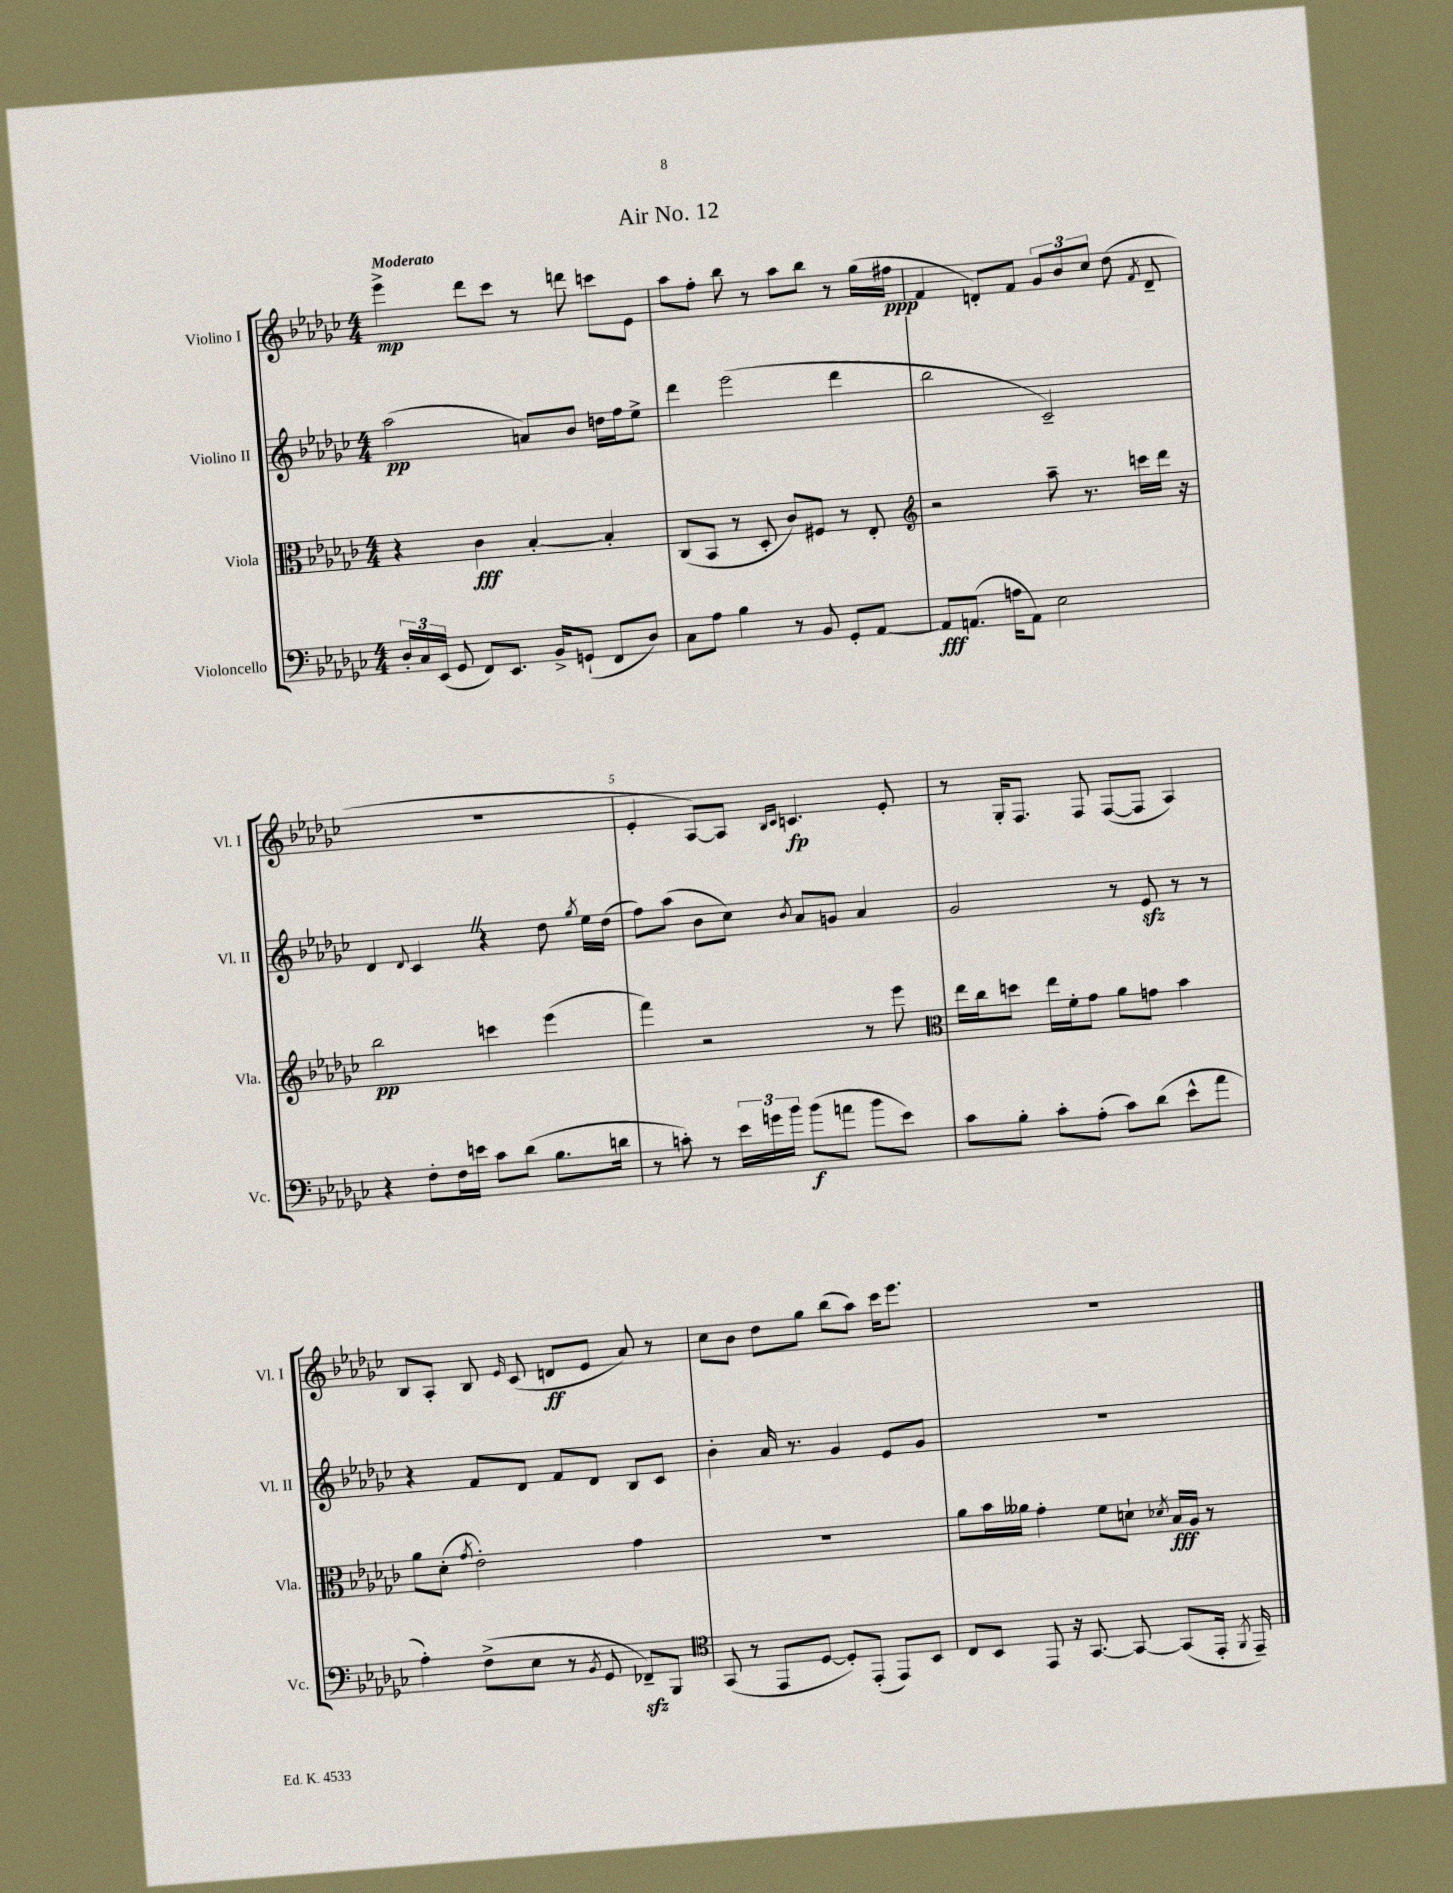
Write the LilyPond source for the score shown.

\header { title = "Air No. 12" }
<<
\new StaffGroup <<
\new Staff = "s0" \with { instrumentName = "Violino I" shortInstrumentName = "Vl. I" } {
    \clef treble \key ges \major \numericTimeSignature \time 4/4 \tempo "Moderato"
    \autoBeamOff ees'''4->\mp des'''8[ ces'''8] r8 d'''8 c'''8[ ees'8] |
    aes''8[ f''8]-. bes''8 r8 aes''8[ bes''8] r8 ges''16[( fis''16]\ppp |
    f'4 d'8[-.) f'8] \tuplet 3/2 { ges'8[ bes'8 ces''8] } des''8( \acciaccatura { f'8 } d'8-- |
    R1 |
    ees'4-. aes8[~) aes8] \grace { bes16[ ces'16] } c'4.\fp ees'8-. |
    r8 ges16[-. f8.] f8 f8[~( f8] aes4) |
    bes8[ aes8]-. bes8 \grace { ees'16 } ces'8( d'8[\ff ees'8] aes'8) r8 |
    ces''8[ bes'8] des''8[ ges''8] bes''8[( aes''8]) ces'''16[ ees'''8.] |
    R1 \bar "|." |
}
\new Staff = "s1" \with { instrumentName = "Violino II" shortInstrumentName = "Vl. II" } {
    \clef treble \key ges \major \numericTimeSignature \time 4/4
    \autoBeamOff aes''2\pp( a'8[) bes'8] d''16[ f''16 ees''8]-> |
    des'''4 ees'''2( des'''4 |
    bes''2 ces'2--) |
    des'4 \appoggiatura { des'8 } ces'4 \once \override BreathingSign.text = \markup { \musicglyph "scripts.caesura.straight" } \breathe r4 des''8 \acciaccatura { ges''8 } ees''16[ des''16]( |
    f''8[) aes''8]( bes'8[ ces''8]) \acciaccatura { bes'8 } aes'8[ g'8] aes'4 |
    ges'2 r8 ees'8\sfz r8 r8 |
    r4 f'8[ des'8] f'8[ des'8] bes8[ ces'8] |
    bes'4-. aes'16 r8. ges'4 ees'8[ ges'8] |
    R1 \bar "|." |
}
\new Staff = "s2" \with { instrumentName = "Viola" shortInstrumentName = "Vla." } {
    \clef alto \key ges \major \numericTimeSignature \time 4/4
    \autoBeamOff r4 ces'4\fff bes4~-. bes4-. |
    ces8[( bes,8] r8 des8-. ces'8[) fis8] r8 ees8-. |
    \clef treble r2 aes''8-- r8. c'''16[ des'''16] r16 |
    bes''2\pp c'''4 ees'''4( |
    f'''4) r2 r8 ees'''8 |
    \clef alto ees''16[ ces''16 d''8] ees''16[ f'16-. ges'8] aes'8[ g'8] bes'4 |
    aes'8[ des'8]-.( \acciaccatura { ges'8 } ees'2-.) ges'4 |
    R1 |
    aes'8[ bes'16 aeses'16] ges'4-. f'8[ d'8]-! \acciaccatura { des'8 } bes16[\fff aes16] r8 \bar "|." |
}
\new Staff = "s3" \with { instrumentName = "Violoncello" shortInstrumentName = "Vc." } {
    \clef bass \key ges \major \numericTimeSignature \time 4/4
    \autoBeamOff \tuplet 3/2 { des16[-. ces16 ees,16]( } ges,8 f,8[) ees,8.] bes,16[-> g,8]-!( f,8[ des8]) |
    ces8[ aes8] bes4 r8 bes,8 ges,8[-. aes,8]~ |
    aes,8[\fff a,8.]( a16[ a,8]) ees2 |
    r4 f8[-. f16 e'16] ces'8[ des'8]( bes8.[ d'16] |
    r8 c'8-.) r8 \tuplet 3/2 { ees'16[ g'16 bes'16] } bes'8[\f( a'8] bes'8[ ees'8]) |
    ces'8[ bes8]-. ces'8[-. aes8]-.( ces'8[) des'8]( ees'8[-^ aes'8] |
    aes4-.) f8[->( ees8] r8 \acciaccatura { bes,8 } ges,8 fes,8[--\sfz) bes,,8] |
    \clef tenor ges,8( r8 ees,8[ des8]~ des8[-.) ees,8]-.( ees,8[) bes,8] |
    ces8[ bes,8] ees,8 r16 ges,8.~ ges,8~ ges,8[( ees,16]-. \acciaccatura { f,8 } ees,16--) \bar "|." |
}
>>
>>
\layout { \context { \Score \override BarNumber.break-visibility = ##(#f #t #t) barNumberVisibility = #(every-nth-bar-number-visible 5) } }
